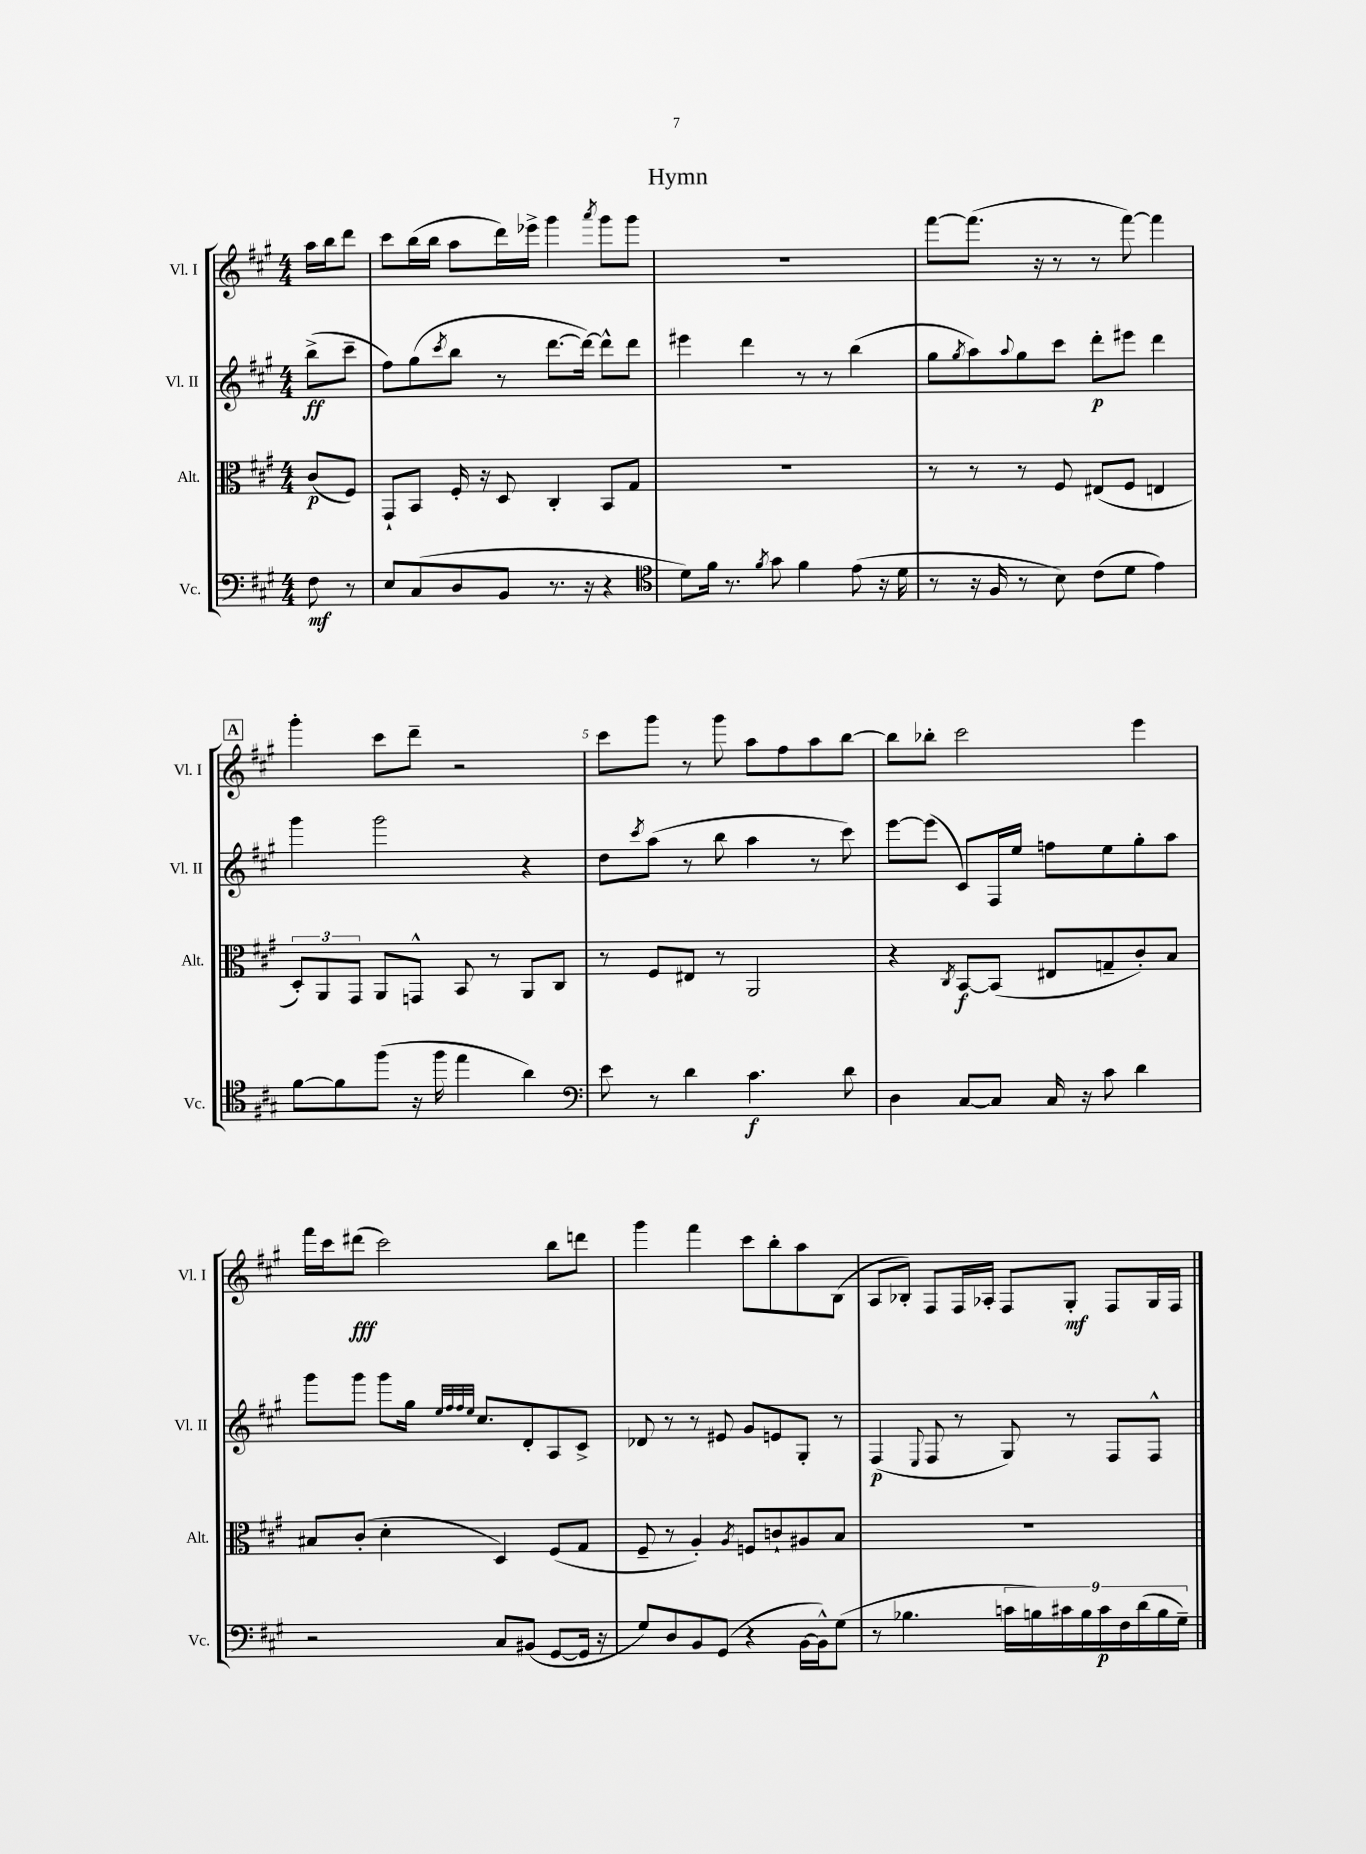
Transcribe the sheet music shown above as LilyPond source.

\header { title = "Hymn" }
<<
\new StaffGroup <<
\new Staff = "s0" \with { instrumentName = "Vl. I" shortInstrumentName = "Vl. I" } {
    \clef treble \key a \major \numericTimeSignature \time 4/4 \partial 4
    a''16 b''16 d'''8 |
    cis'''8 b''16( b''16 a''8 d'''16) ees'''16-> gis'''4 \acciaccatura { a'''8 } gis'''8 gis'''8 |
    R1 |
    fis'''8~ fis'''8.( r16 r8 r8 fis'''8~) fis'''4 |
    \mark \markup { \box "A" } gis'''4-. cis'''8 d'''8-- r2 |
    cis'''8 gis'''8 r8 gis'''8 a''8 fis''8 a''8 b''8~ |
    b''8 bes''8-. cis'''2 e'''4 |
    fis'''16 cis'''16 dis'''8\fff( cis'''2) b''8 d'''8 |
    gis'''4 fis'''4 cis'''8 b''8-. a''8 b8( |
    a8 bes8-.) fis8 fis16 aes16-. fis8 gis8-.\mf fis8 gis16 fis16 \bar "|." |
}
\new Staff = "s1" \with { instrumentName = "Vl. II" shortInstrumentName = "Vl. II" } {
    \clef treble \key a \major \numericTimeSignature \time 4/4 \partial 4
    b''8->\ff( cis'''8-- |
    fis''8) gis''8( \acciaccatura { cis'''8 } b''8 r8 d'''8.~ d'''16~) d'''8-^ d'''8 |
    eis'''4 d'''4 r8 r8 b''4( |
    gis''8 \acciaccatura { gis''8 } a''8) \appoggiatura { a''8 } gis''8 cis'''8 d'''8-.\p eis'''8 d'''4 |
    \mark \markup { \box "A" } gis'''4 gis'''2 r4 |
    d''8 \acciaccatura { cis'''8 } a''8( r8 b''8 a''4 r8 cis'''8) |
    e'''8~ e'''8( cis'8) fis16 e''16 f''8 e''8 gis''8-. a''8 |
    gis'''8 gis'''8 gis'''8 gis''16 \grace { e''32 fis''32 fis''32 e''32 } cis''8. d'8-. a8 cis'8-> |
    des'8 r8 r8 eis'8 gis'8 e'8 gis8-. r8 |
    fis4\p( \appoggiatura { e8 } fis8 r8 gis8) r8 fis8 fis8-^ \bar "|." |
}
\new Staff = "s2" \with { instrumentName = "Alt." shortInstrumentName = "Alt." } {
    \clef alto \key a \major \numericTimeSignature \time 4/4 \partial 4
    cis'8\p( fis8) |
    gis,8-! b,8 fis16-. r16 d8 cis4-. b,8 gis8 |
    R1 |
    r8 r8 r8 fis8 eis8( fis8 e4 |
    \mark \markup { \box "A" } \tuplet 3/2 { d8-.) a,8 gis,8 } a,8 g,8-^ b,8 r8 a,8 cis8 |
    r8 fis8 eis8 r8 a,2 |
    r4 \acciaccatura { cis8 } b,8~\f b,8( eis8 g8-- cis'8-.) b8 |
    bis8 cis'8-.( d'4-. d4) fis8( gis8 |
    fis8-- r8 a4-.) \acciaccatura { a8 } f8 c'8-! ais8 b8 |
    R1 \bar "|." |
}
\new Staff = "s3" \with { instrumentName = "Vc." shortInstrumentName = "Vc." } {
    \clef bass \key a \major \numericTimeSignature \time 4/4 \partial 4
    fis8\mf r8 |
    e8 cis8( d8 b,8 r8. r16 r4 |
    \clef tenor d'8) fis'16 r8. \acciaccatura { fis'8 } gis'8 fis'4 e'8( r16 d'16 |
    r8 r16 fis16 r8 b8) cis'8( d'8 e'4) |
    \mark \markup { \box "A" } fis'8~ fis'8 fis''8( r16 fis''16 e''4 a'4) |
    \clef bass e'8 r8 d'4 cis'4.\f d'8 |
    d4 cis8~ cis8 cis16 r16 cis'8 d'4 |
    r2 cis8 bis,8( gis,8~ gis,16 r16 |
    gis8) d8 b,8 gis,8( r4 b,16~ b,16-^) gis8( |
    r8 bes4. \tuplet 9/8 { c'16 b16) cis'16 b16 cis'16\p fis16 d'16( b16 gis16--) } \bar "|." |
}
>>
>>
\layout { \context { \Score \override BarNumber.break-visibility = ##(#f #t #t) barNumberVisibility = #(every-nth-bar-number-visible 5) } }
